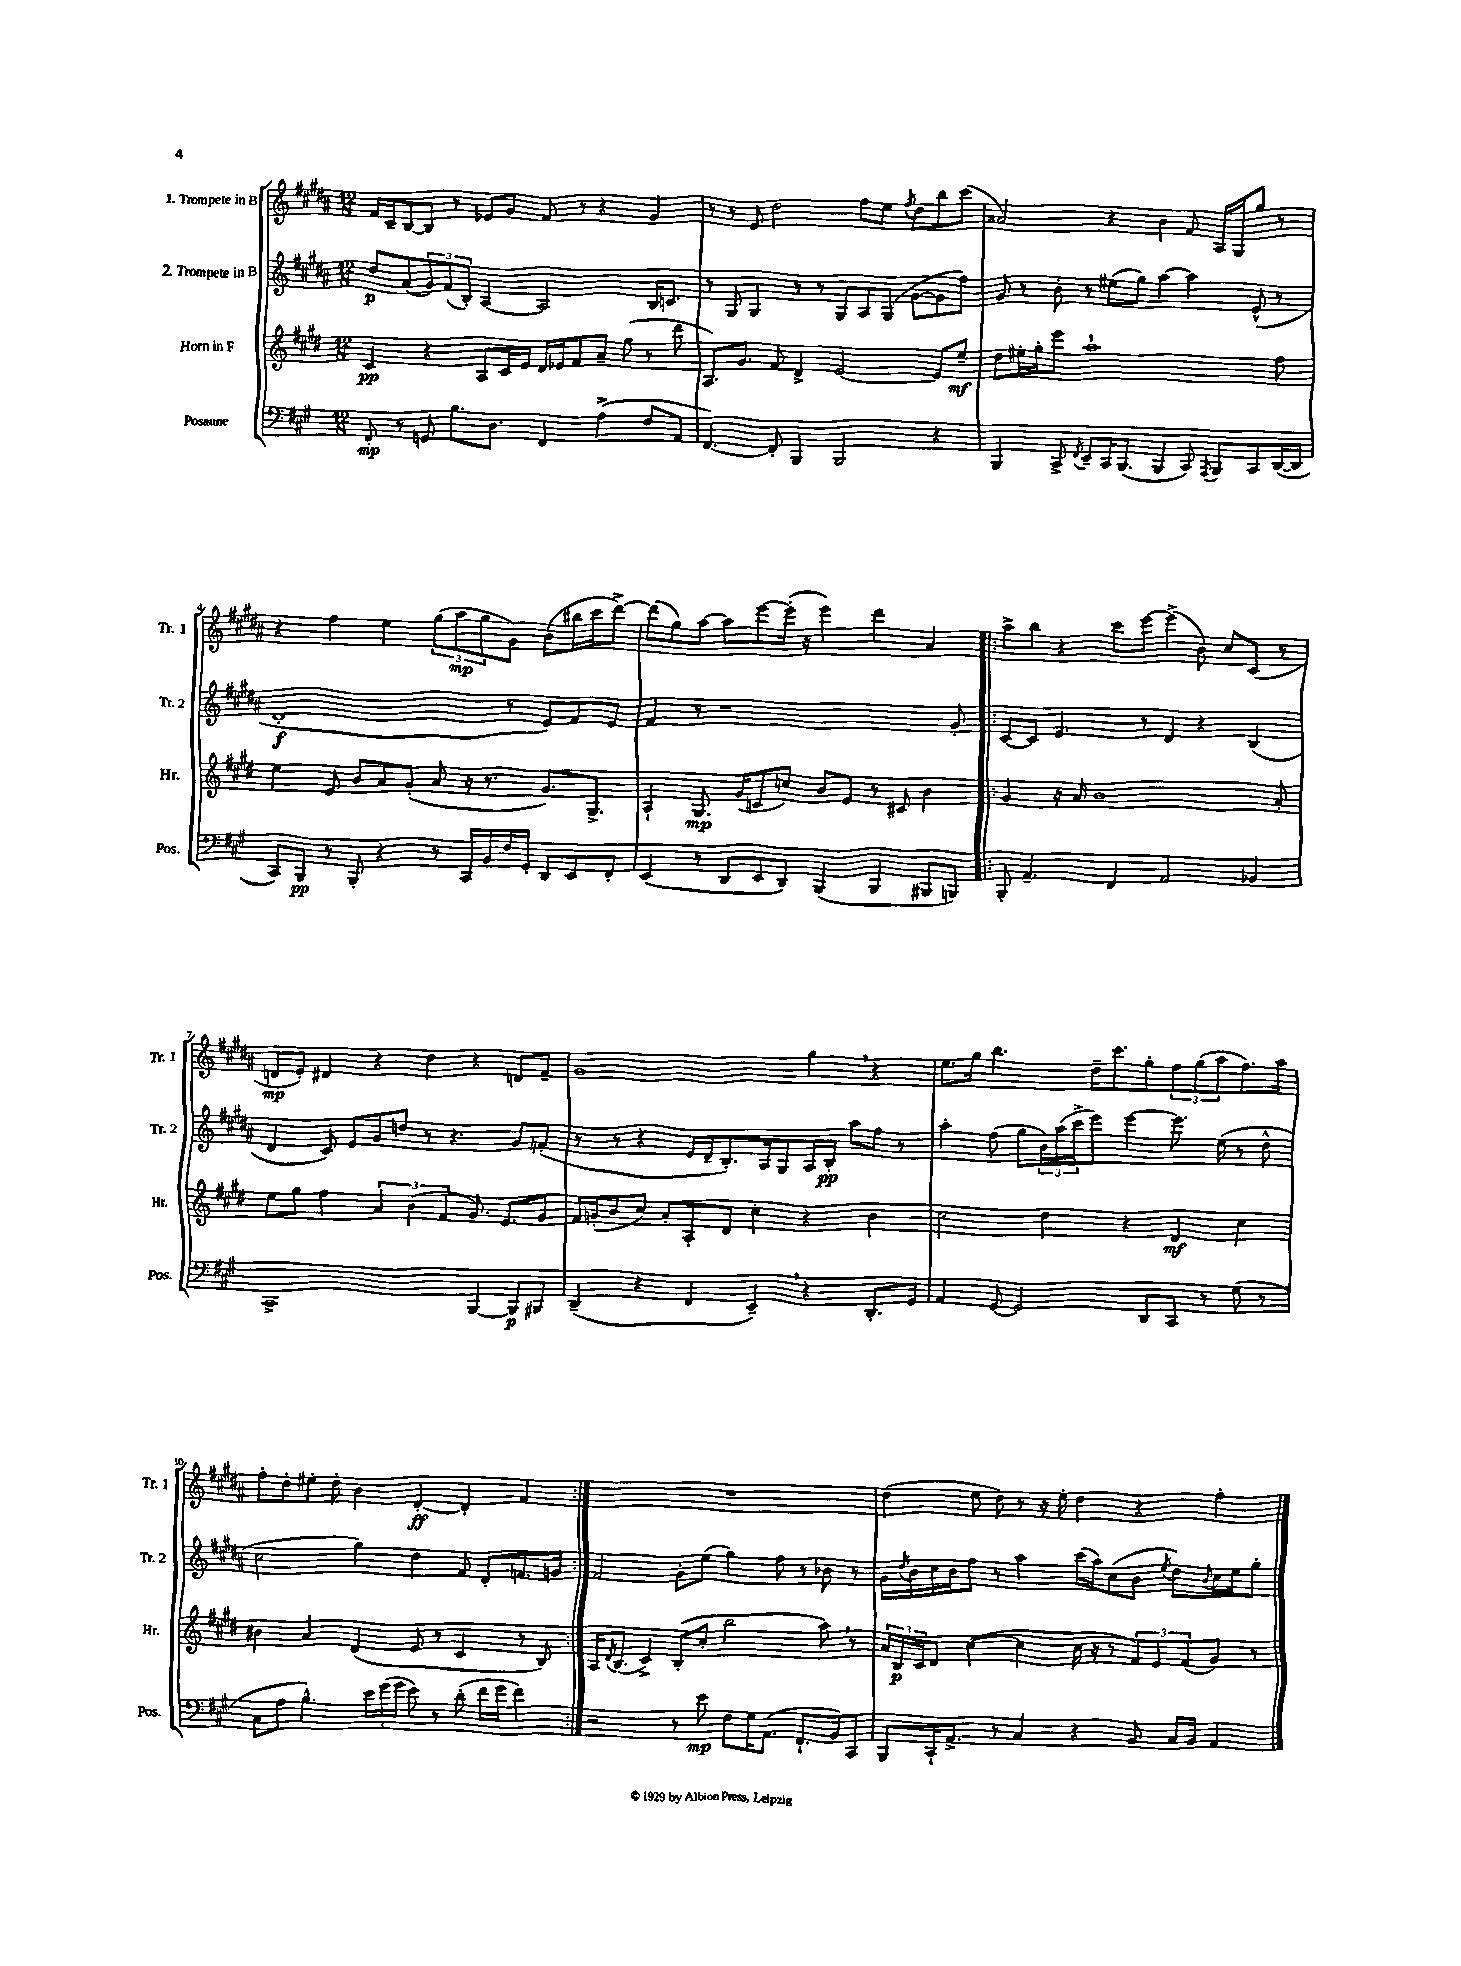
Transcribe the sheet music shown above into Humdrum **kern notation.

**kern	**kern	**kern	**kern
*staff4	*staff3	*staff2	*staff1
*clefF4	*clefG2	*clefG2	*clefG2
*k[f#c#g#]	*k[f#c#g#d#]	*k[f#c#g#d#a#]	*k[f#c#g#d#a#]
*M12/8	*M12/8	*M12/8	*M12/8
8FF#'	4c#	8dd#	16f#
.	.	.	16c#~
8r	.	(8a#	[8B
8GG	4r	12g#)	8B]
.	.	(12f#	.
8.B	.	.	8r
.	.	12B')	.
.	8A	[4A#	8e-
8.D	.	.	.
.	16c#	.	8g#
.	16e	.	.
4FF#	16d#	2A#]	8f#
.	16e-	.	.
.	8f#	.	8r
(4A^	8a~	.	4r
.	(8gg#	.	.
8F#	8r	16B	4g#
.	.	8.c	.
8AA	8ddd#	.	.
=	=	=	=
[4.FF#)	8.A)	8r	8r
.	.	8G#	8r
.	8.g#	.	.
.	.	4G#	8e
8FF#']	8f#	.	2dd#
4BBB	4d#^	8r	.
.	.	8r	.
2BBB	[2e	8G#	.
.	.	8A#	8ff#
.	.	(8G#	8ee
.	.	.	8qff#
.	.	[8g#	8dd#
4r	8e]	8g#]	8bb
.	8ee~	8ff#)	(8ccc#
=	=	=	=
4BBB	8dd#	8g#	2a##)
.	16ee#'	8r	.
.	16gg#'	.	.
8CC#^	8eee	8b'	.
8qFF#	.	.	.
8EE~	1aa`	8r	.
16CC#	.	(8ee#	4r
(8.BBB	.	.	.
.	.	8gg#)	.
4BBB	.	[4aa#	4b
8CC#)	.	4aa#]	8f#
8qAAA	.	.	.
8BBB	.	.	16A#
.	.	.	16G#
8CC#	.	(8e^^	8gg#
([16DD	8ff#	8r	8r
16DD]	.	.	.
=	=	=	=
8CC#)	4ee	1d#'	4r
8BBB	.	.	.
8r	8e	.	4ff#
8BBB'	8b	.	.
4r	8a	.	4ee
.	(8g#'	.	.
8r	8a	.	(12gg#
.	.	.	12aa#
16CC#	16r	.	.
.	.	.	12gg#
16BB	8.r	.	.
16F#	.	8r	8g#)
16GG#'	.	.	.
8DD	8.g#)	8e)	(8b
8EE	.	8f#	16bb#
.	8.G#^	.	16ccc#
8FF#'	.	8e	[8ddd#^)
=	=	=	=
(4EE	4A`	4f#	(8ddd#]
.	.	.	8gg#)
8r	8.G#	8r	[8aa#
8DD	.	1r	8aa#]
.	(16g#	.	.
8EE	8c	.	[8eee
8DD)	8cc)	.	(16eee']
.	.	.	16r
(4BBB	8b	.	4eee)
.	8e	.	.
4BBB	8r	.	4ddd#
.	8c#	.	.
8BBB#	4b	.	4a#
8BBB)	.	8g#'	.
=!|:	=!|:	=!|:	=!|:
8BBB'	4g#	[8c#	8aa#^
4.AA~	.	8c#]	8bb
.	16r	4.e	4r
.	16a	.	.
.	1b	.	.
4FF#	.	.	8ccc#
.	.	8r	[8eee
2AA	.	4d#	(4eee^]
.	.	4r	8b)
.	.	.	8cc#
4BB-	.	(4B	(8c#
.	8a'	.	8r
=	=	=	=
1CC#^	8ee	4d#	8d
.	8gg#	.	8e')
.	4ff#	8c#)	4d#
.	.	8e	.
.	6a	8g#	4r
.	.	8dd	.
.	(6b	.	.
.	.	8r	4dd#
.	6f#	.	.
.	.	4.r	.
[4BBB	8.g#)	.	4r
.	8.e	.	.
8BBB]	.	8g#	8d
8BBB#	8g#	(8f'	8f#~
=	=	=	=
(4DD~	16f#	8r	1g#
.	(16g'	.	.
.	8b	8r	.
4r	8cc#)	4r	.
.	8a'	.	.
4FF#	8A'	16e	.
.	.	16d#~	.
.	8d#	8.B')	.
4EE~)	4cc#'	.	.
.	.	16A#	.
.	.	8G#	.
4r	4r	16A#	4gg#
.	.	16B'	.
.	.	8aa#	.
8.DD'	4b	8ff#	4r
.	.	8r	.
16GG#	.	.	.
=	=	=	=
4AA	2cc#	4aa#'	8.ee
.	.	.	16gg#
[8GG#	.	(8ff#	4.bb
2GG#]	.	8gg#	.
.	4dd#	24b)	.
.	.	(24aa#	.
.	.	24ccc#^	.
.	.	8eee)	16dd#~
.	.	.	8.ccc#
.	4r	[4eee	.
8DD	.	.	8gg#'
8CC#	4d#	8.eee]	12ff#
.	.	.	(12gg#
8r	.	.	.
.	.	.	12aa#
.	.	(16ee	.
(8G#	4cc#	8r	8.ff#)
8r	.	8dd#^^	.
.	.	.	16aa#
=	=	=	=
8C#	4b#	2cc#	8ff#'
8A	.	.	8dd#'
4.B^^)	4a	.	8ee#'
.	.	.	8dd#'
.	(4d#	4gg#)	4b
24e	.	.	.
(24g#	.	.	.
24g#	.	.	.
8e)	8e	4dd#	[4d#'
8r	8r	.	.
(8d'	4c#	8f#	4d#']
16f#	.	8d#'	.
16g#	.	.	.
4f#)	8r	8.f	4f#
.	8B)	.	.
.	.	16g	.
=:|!	=:|!	=:|!	=:|!
2r	16A	2f#	1.r
.	8qd#	.	.
.	(8.B	.	.
.	4c#^)	.	.
8r	(8B'	8g#'	.
8e	8cc#'	(8ee	.
8F#	2bb	4gg#)	.
16G#	.	.	.
(8.AA	.	.	.
.	.	8ff#	.
8.FF#`	.	8r	.
.	8aa)	8b-	.
16BB)	.	.	.
8CC#	8r	8r	.
=	=	=	=
8BBB	24a	16g#	(4dd#
.	24B	.	.
.	.	8qdd#	.
.	.	16b	.
.	24c#	.	.
16CC#`	8d#	16cc#	.
8.AA^	.	16b	.
.	([4cc#	8ff#	8ee
8r	.	8r	8dd#)
4C#	4cc#]	4aa#	8r
.	.	.	16r
.	.	.	16ee'
4r	16cc#	(16ccc#	4dd#
.	16r	16aa#)	.
.	8r	(8cc#	.
8BB	12f#)	8b	4r
.	12e	.	.
.	.	8qee	.
16C#	.	8dd#)	.
.	(12f#	.	.
16BB	.	.	.
.	.	8qb	.
4AA	8g#)	16cc#	4ff#'
.	.	16ee	.
.	8r	8gg#'	.
==	==	==	==
*-	*-	*-	*-
